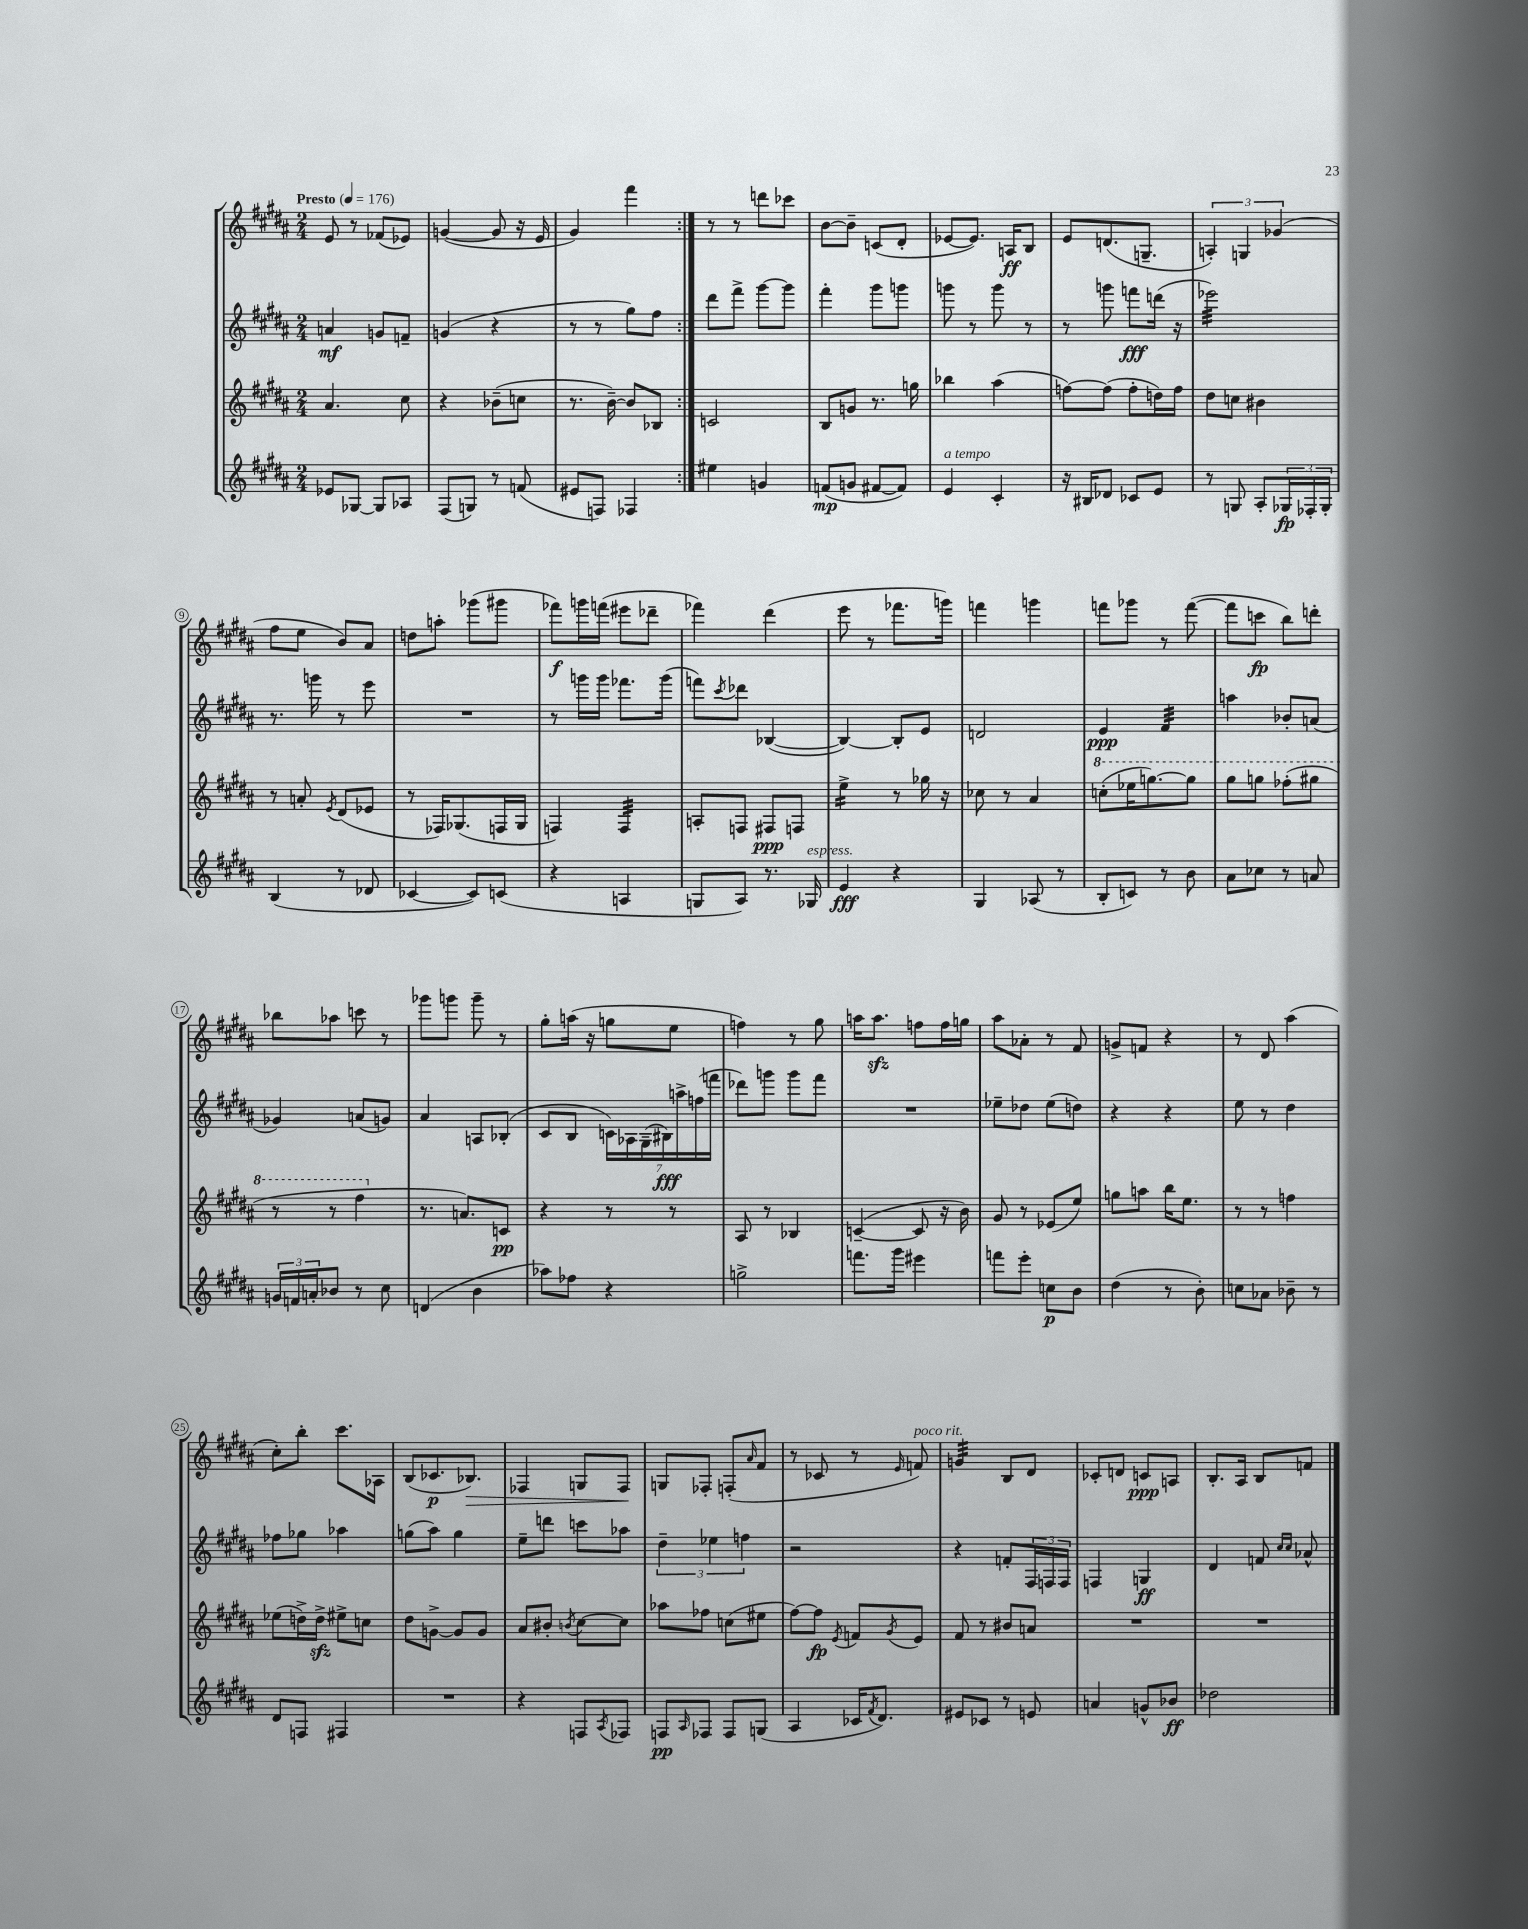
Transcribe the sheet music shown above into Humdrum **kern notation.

**kern	**kern	**kern	**kern
*staff4	*staff3	*staff2	*staff1
*clefG2	*clefG2	*clefG2	*clefG2
*k[f#c#g#d#a#]	*k[f#c#g#d#a#]	*k[f#c#g#d#a#]	*k[f#c#g#d#a#]
*M2/4	*M2/4	*M2/4	*M2/4
*MM176	*MM176	*MM176	*MM176
8e-	4.a#	4a	8e
[8G-	.	.	8r
8G-]	.	8g	(8f-
8A-	8cc#	8f~	8e-)
=	=	=	=
(8F#	4r	(4g	([4g
8G)	.	.	.
8r	(8b-~	4r	8g]
(8f	8cc	.	16r
.	.	.	16e
=	=	=	=
8e#	8.r	8r	4g#)
8F)	.	8r	.
.	[16b~)	.	.
4F-	8b]	8gg#)	4fff#
.	8B-	8ff#	.
=:|!	=:|!	=:|!	=:|!
4ee#	2c	8ddd#	8r
.	.	8fff#^	8r
4g	.	[8ggg#	8ddd
.	.	8ggg#]	8ccc-
=	=	=	=
(8f	8B	4fff#'	[8b
8g	8g	.	8b~]
[8f#	8.r	8ggg#	(8c
8f#])	.	8ggg	8d#'
.	16gg	.	.
=	=	=	=
4e	4bb-	8ggg	[8e-
.	.	8r	8.e-])
4c#'	(4aa#	8ggg	.
.	.	.	16A
.	.	8r	8B
=	=	=	=
16r	[8ff)	8r	8e
16B#	.	.	.
8d-	(8ff]	8ggg	(8.d
8c-	8ff'	8fff	.
.	.	.	8.G~
8e	16dd)	(16ddd	.
.	16ff	16r	.
=	=	=	=
8r	8dd#	2eee-)	6A')
8G	8cc	.	.
.	.	.	6G
8A#'	4b#	.	.
.	.	.	(6g-
24G-	.	.	.
24F-'	.	.	.
24G-'	.	.	.
=	=	=	=
(4B	8r	8.r	8ff#
.	8a'	.	8ee
.	.	16ggg	.
.	8qe	.	.
8r	(8d#	8r	8b)
8d-	8e-	8eee	8a#
=	=	=	=
[4c-	8r	2r	8dd
.	16F-)	.	8aa'
.	(8.G-	.	.
8c-])	.	.	(8ggg-
(8c	16F	.	8ggg#
.	16G-	.	.
=	=	=	=
4r	4F)	8r	8fff-)
.	.	16ggg	16ggg
.	.	16ggg	(16fff
4A	4F	8.fff-	8eee#
.	.	.	8ddd-~
.	.	(16ggg	.
=	=	=	=
8G	8A'	8fff)	4fff-)
.	.	8qccc#	.
8A#)	8F	8ddd-	.
8.r	8F#	([4B-	(4ddd#
.	8F	.	.
16G-	.	.	.
=	=	=	=
4e	4ee^	4B-_)	8eee
.	.	.	8r
4r	8r	8B-']	8.fff-
.	16gg-	8e	.
.	16r	.	16ggg)
=	=	=	=
4G#	8cc-	2d	4fff
.	8r	.	.
(8A-	4a#	.	4ggg
8r	.	.	.
=	=	=	=
8B'	(8ccc'	4e	8fff
8c)	16eee-	.	8ggg-
.	[8.ggg)	.	.
8r	.	4f#	8r
8b	8ggg]	.	([8fff
=	=	=	=
8a#	8ggg#	4aa	8fff]
8cc-	8ggg	.	8ccc
8r	(8fff-'	8b-'	8bb)
8a	8ggg#	(8a	8ddd'
=	=	=	=
24g	8r	4g-)	8bb-
24f	.	.	.
24a'	.	.	.
8b-	8r	.	8aa-
8r	4fff#	(8a	8ccc
8cc#	.	8g)	8r
=	=	=	=
(4d	8.r	4a#	8ggg-
.	.	.	8ggg
.	8.a)	.	.
4b	.	8A	8ggg~
.	8c	(8B-'	8r
=	=	=	=
8aa-)	4r	8c#	8gg#'
8ff-	.	8B	(16aa
.	.	.	16r
4r	8r	28c)	8gg
.	.	28A-	.
.	.	(28G#~	.
.	.	28B#)	.
.	8r	.	8ee
.	.	28aa^	.
.	.	(28ff	.
.	.	28fff	.
=	=	=	=
2gg^	8A#	8ddd-)	4ff)
.	8r	8ggg	.
.	4B-	8ggg	8r
.	.	8fff#	8gg#
=	=	=	=
8.fff	([4c~	2r	16aa
.	.	.	8.aa
16ggg#	.	.	.
4eee#	8c]	.	8ff
.	16r	.	16ff
.	16b)	.	16gg
=	=	=	=
8fff	8g#	8ee-~	8aa#
8eee'	8r	8dd-	8a-'
8cc	(8e-	(8ee-	8r
8b	8ee)	8dd)	8f#
=	=	=	=
(4dd#	8gg	4r	8g^
.	8aa	.	8f
8r	16bb	4r	4r
.	8.ee	.	.
8b')	.	.	.
=	=	=	=
8cc	8r	8ee	8r
8a-	8r	8r	8d#
8b-~	4ff	4dd#	(4aa#
8r	.	.	.
=	=	=	=
8d#	(8ee-	8ff-	8cc#')
8F	16dd^)	8gg-	8bb'
.	16dd^	.	.
4F#	8ee#^	4aa-	8.ccc#
.	8cc	.	.
.	.	.	16A-
=	=	=	=
2r	8dd#	(8gg	(8B
.	[8g^	8aa#)	8.c-
.	8g]	4gg	.
.	.	.	8.B-)
.	8g	.	.
=	=	=	=
4r	8a#	8ee~	4F-
.	8b#'	8ddd	.
.	8qb	.	.
8F	[8cc#	8ccc	8G
8qA#	.	.	.
8F-	8cc#]	8aa-	8F-
=	=	=	=
8F	8aa-	6dd#~	8G
16qqA#	.	.	.
8F-	8ff-	.	8F-'
.	.	6ee-	.
8F-	(8cc	.	(8F'
.	.	6ff	.
.	.	.	16qqa#
(8G	8ee#	.	8f#
=	=	=	=
4A#	[8ff#)	2r	8r
.	8ff#]	.	8c-
.	8qe	.	.
16c-	8f	.	8r
8qf#	.	.	.
8.d#)	.	.	.
.	8qg#	.	16qqe
.	8e	.	8f)
=	=	=	=
8e#	8f#	4r	4g
8c-	8r	.	.
8r	8b#	8f'	8B
8e	8a	24F#	8d#
.	.	24F	.
.	.	24F	.
=	=	=	=
4a	2r	4F	8c-'
.	.	.	8d
8g^^	.	4G	8c
8b-	.	.	8A
=	=	=	=
2dd-	2r	4d#	8.B'
.	.	.	16A#
.	.	8f	8B
.	.	16qqcc#	.
.	.	16qqcc#	.
.	.	8a-^^	8f
==	==	==	==
*-	*-	*-	*-
